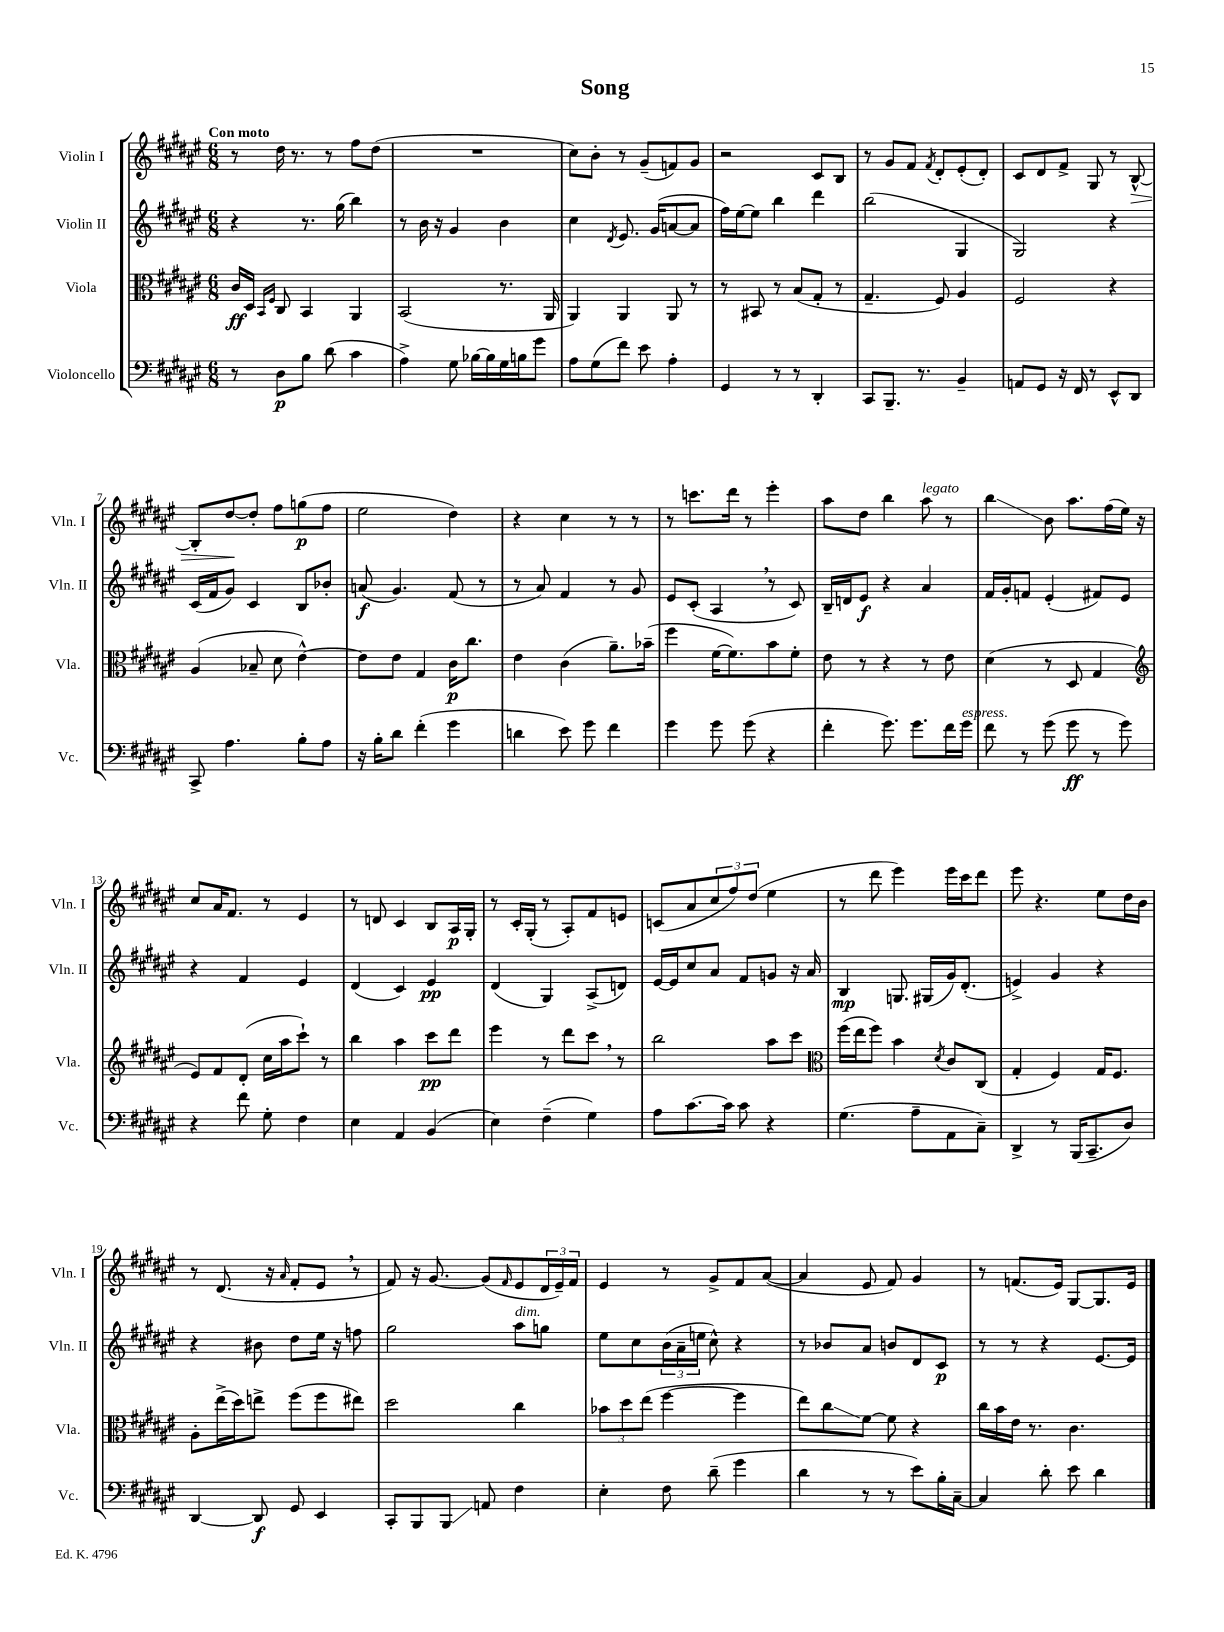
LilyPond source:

\header { title = "Song" }
<<
\new StaffGroup <<
\new Staff = "s0" \with { instrumentName = "Violin I" shortInstrumentName = "Vln. I" } {
    \clef treble \key fis \major \numericTimeSignature \time 6/8 \tempo "Con moto"
    r8 dis''16 r8. r8 fis''8 dis''8( |
    R2. |
    cis''8) b'8-. r8 gis'8--( f'8) gis'8 |
    r2 cis'8 b8 |
    r8 gis'8 fis'8 \acciaccatura { fis'8 } dis'8-. eis'8-.( dis'8-.) |
    cis'8 dis'8 fis'8-> gis8 r8 b8~-^\> |
    b8-. dis''8~\! dis''8-. fis''8 g''8\p( fis''8 |
    eis''2 dis''4) |
    r4 cis''4 r8 r8 |
    r8 c'''8. dis'''16 r8 eis'''4-. |
    ais''8 dis''8 b''4 ais''8^\markup { \italic "legato" } r8 |
    b''4\glissando b'8 ais''8. fis''16( eis''16) r16 |
    cis''8 ais'16 fis'8. r8 eis'4 |
    r8 d'8 cis'4 b8 ais16\p gis16-. |
    r8 cis'16-. gis16-.( r8 ais8-.) fis'8 e'8 |
    c'8( ais'8 \tuplet 3/2 { cis''8 fis''8) dis''8( } eis''4 |
    r8 dis'''8 eis'''4) eis'''16 cis'''16 dis'''8 |
    eis'''8 r4. eis''8 dis''16 b'16 |
    r8 dis'8.( r16 \grace { ais'16 } fis'8-. eis'8 \breathe r8 |
    fis'8) r16 gis'8.~ gis'8( \grace { fis'16 } eis'8 \tuplet 3/2 { dis'16 eis'16--) fis'16 } |
    eis'4 r8 gis'8-> fis'8 ais'8~( |
    ais'4 eis'8 fis'8) gis'4 |
    r8 f'8.( eis'16) gis8~ gis8. eis'16 \bar "|." |
}
\new Staff = "s1" \with { instrumentName = "Violin II" shortInstrumentName = "Vln. II" } {
    \clef treble \key fis \major \numericTimeSignature \time 6/8
    r4 r8. gis''16( b''4) |
    r8 b'16 r16 gis'4 b'4 |
    cis''4 \acciaccatura { dis'8 } eis'8. gis'16( a'8~ a'8 |
    fis''16) eis''16~ eis''8 b''4 dis'''4 |
    b''2( gis4 |
    gis2) r4 |
    cis'16( fis'16 gis'8) cis'4 b8 bes'8-. |
    a'8\f( gis'4.) fis'8( r8 |
    r8 ais'8) fis'4 r8 gis'8 |
    eis'8 cis'8-.( ais4 \breathe r8 cis'8) |
    b16-- d'16 eis'8\f r4 ais'4 |
    fis'16 gis'16-. f'8 eis'4-.( fis'8) eis'8 |
    r4 fis'4 eis'4 |
    dis'4( cis'4) eis'4\pp |
    dis'4( gis4) ais8->( d'8) |
    eis'16~ eis'16 cis''8 ais'8 fis'8 g'8 r16 ais'16 |
    b4\mp g8. gis16( gis'16) dis'8.-.( |
    e'4->) gis'4 r4 |
    r4 bis'8 dis''8 eis''16 r16 f''8 |
    gis''2 ais''8^\markup { \italic "dim." } g''8 |
    eis''8 cis''8 \tuplet 3/2 { b'16( ais'16-- e''16 } cis''8-^) r4 |
    r8 bes'8 ais'8 b'8 dis'8 cis'8\p |
    r8 r8 r4 eis'8.~ eis'16 \bar "|." |
}
\new Staff = "s2" \with { instrumentName = "Viola" shortInstrumentName = "Vla." } {
    \clef alto \key fis \major \numericTimeSignature \time 6/8
    cis'16\ff dis16 \grace { b,16 fis16 } cis8 b,4 ais,4 |
    b,2( r8. ais,16 |
    ais,4) ais,4 ais,8 r8 |
    r8 bis,8 r8 b8( gis8-. r8 |
    gis4.-- fis8) ais4 |
    fis2 r4 |
    ais4( bes8-- dis'8 eis'4~-^) |
    eis'8 eis'8 gis4 cis'16\p cis''8. |
    eis'4 cis'4( ais'8.--) bes'16--( |
    fis''4 fis'16~ fis'8.) b'8 fis'8-. |
    eis'8 r8 r4 r8 eis'8 |
    dis'4( r8 dis8 gis4 |
    \clef treble eis'8) fis'8 dis'8-.( cis''16 ais''16 cis'''8-!) r8 |
    b''4 ais''4 cis'''8\pp dis'''8 |
    eis'''4 r8 dis'''8 cis'''8 \breathe r8 |
    b''2 ais''8 cis'''8 |
    \clef alto fis''16( eis''16 fis''8) b'4 \acciaccatura { dis'8 } cis'8 cis8( |
    gis4-. fis4) gis16 fis8. |
    ais8-. eis''16->( dis''16) e''8-> fis''8( fis''8 eis''8) |
    dis''2 cis''4 |
    \tuplet 3/2 { bes'8 dis''8 eis''8( } fis''4~ fis''4 |
    eis''8) cis''8\glissando fis'8~ fis'8 r4 |
    cis''16 b'16 eis'16 r8. cis'4. \bar "|." |
}
\new Staff = "s3" \with { instrumentName = "Violoncello" shortInstrumentName = "Vc." } {
    \clef bass \key fis \major \numericTimeSignature \time 6/8
    r8 dis8\p b8 dis'8( cis'4 |
    ais4->) gis8 bes16~ bes16 gis16 b16 gis'8 |
    ais8 gis8( fis'8) eis'8 ais4-. |
    gis,4 r8 r8 dis,4-. |
    cis,8 b,,8.-- r8. b,4-- |
    a,8 gis,8 r16 fis,16 r8 eis,8-^ dis,8 |
    cis,8-> ais4. b8-. ais8 |
    r16 b16-. dis'8 fis'4-.( gis'4 |
    d'4 eis'8) gis'8 fis'4 |
    gis'4 gis'8 gis'8( r4 |
    fis'4-. gis'8.) gis'8. fis'16 gis'16^\markup { \italic "espress." } |
    fis'8 r8 gis'8( gis'8\ff r8 gis'8) |
    r4 fis'8 gis8-. fis4 |
    eis4 ais,4 b,4( |
    eis4) fis4--( gis4) |
    ais8 cis'8.~ cis'16 cis'8 r4 |
    gis4.( ais8-- ais,8 cis8--) |
    dis,4-> r8 b,,16( cis,8.-- dis8) |
    dis,4~ dis,8\f gis,8 eis,4 |
    cis,8-. b,,8 b,,8\glissando a,8 fis4 |
    eis4-. fis8 dis'8--( gis'4 |
    dis'4 r8 r8 eis'8) b16-. cis16~-- |
    cis4 dis'8-. eis'8 dis'4 \bar "|." |
}
>>
>>
